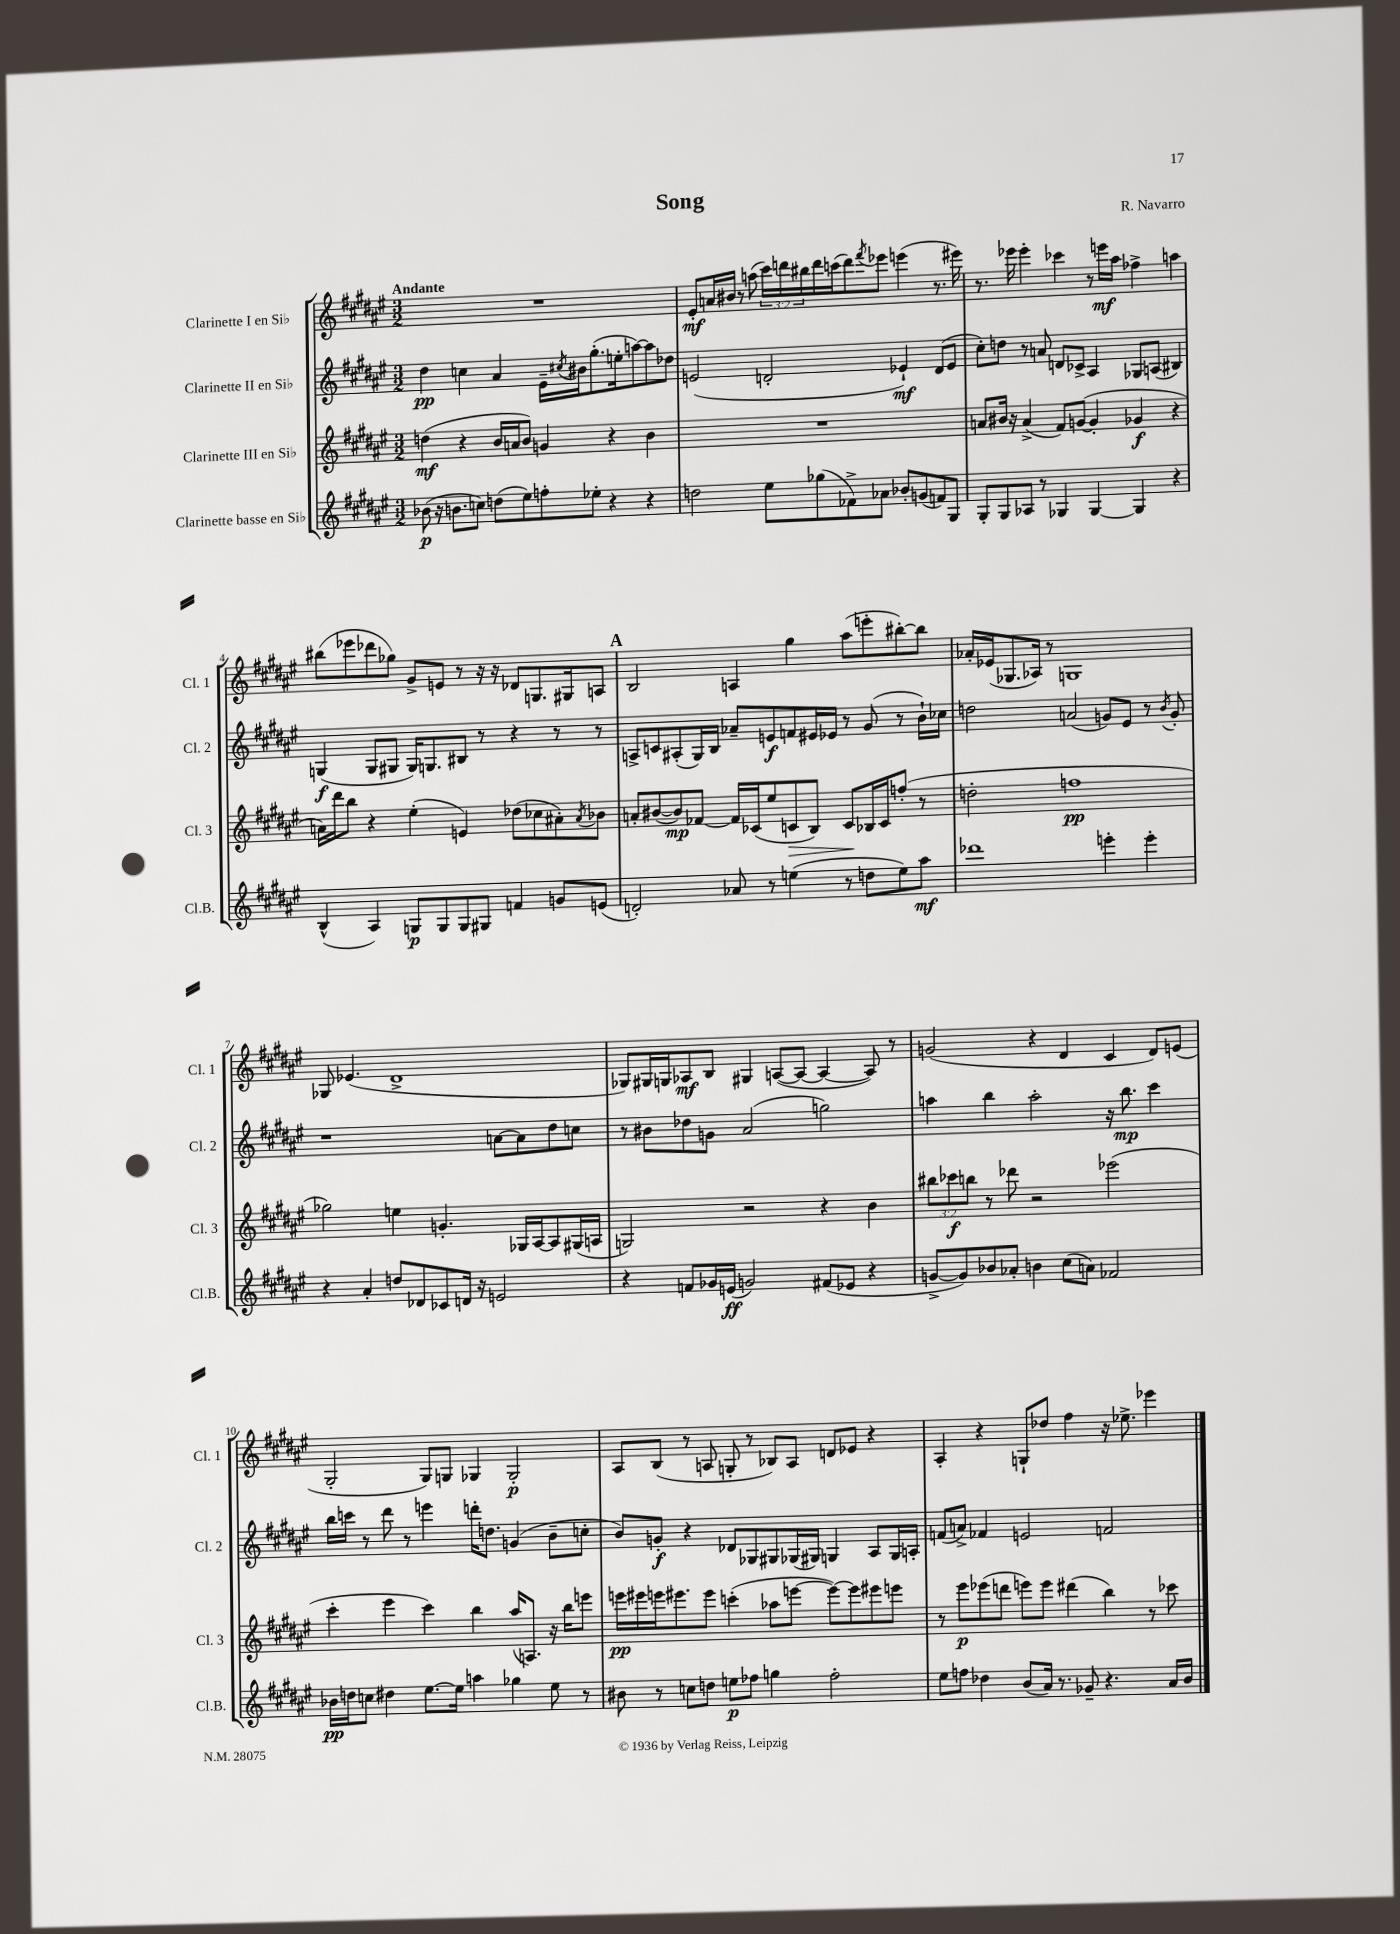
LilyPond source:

\header { title = "Song" composer = "R. Navarro" }
<<
\new StaffGroup <<
\new Staff = "s0" \with { instrumentName = "Clarinette I en Sib" shortInstrumentName = "Cl. 1" } {
    \clef treble \key fis \major \numericTimeSignature \time 3/2 \override Staff.TupletNumber.text = #tuplet-number::calc-fraction-text \tempo "Andante"
    R1. |
    eis'8-.\mf a'16 bis'16 r8 a''8( \tuplet 3/2 { cis'''16) d'''16 bis''16 } d'''16 c'''16( d'''8) \acciaccatura { fis'''8 } ees'''8 e'''4( r8. eis'''16) |
    r8. ees'''16 ees'''4-. ces'''4 r8 e'''16\mf ais''16 fes''4-> a''4 |
    bis''8( ees'''8 des'''8 ges''8) gis'8-> e'8 r8 r16 r16 des'8 g8. gis16 a8 |
    \mark \markup { \bold "A" } b2 a4 gis''4 ais''8( e'''8-. bis''8~-.) bis''8 |
    aes'16-. ees'16( ges8. aes16) r8 g1 |
    ges8 ees'4.( dis'1-> |
    ges8) gis16 g16 aes8\mf b8 gis4 a8~( a8~ a4~ a8) r8 |
    g'2( r4 dis'4 cis'4 dis'8) e'8( |
    gis2-. gis8) g8 ges4 ges2-.\p |
    ais8 b8( r8 a8 g8-. r8 bes8) a8 d'8 ees'8 r4 |
    ais4-. r4 g8-! des''8 fis''4 r16 ees''8.-> ees'''4 \bar "|." |
}
\new Staff = "s1" \with { instrumentName = "Clarinette II en Sib" shortInstrumentName = "Cl. 2" } {
    \clef treble \key fis \major \numericTimeSignature \time 3/2
    dis''4\pp c''4 ais'4 eis'16-- \acciaccatura { cis''8 } bis'16 gis''8.-.( e''16-. a''8~) a''8 des''8 |
    e'2( d'2-. ees'4-!\mf) d'8( ees'8 |
    cis''8-.) d''8 r8 a'8 d'8 ces'8-> ais4 ges8 a8( bis4) |
    g4\f( g8 gis8 gis16) g8. bis8 r8 r4 r8 r8 |
    \mark \markup { \bold "A" } a8-> c'8 ais8-.( gis16) b16 aes'8-- e'8\f f'8 eis'16 ees'16 r8 gis'8( r8 b'16-!) ces''16 |
    d''2 a'2( g'8) eis'8 r8 \acciaccatura { b'8 } g'8-. |
    r1 a'8~ a'8 dis''8 c''8 |
    r8 bis'8 des''8 g'8 ais'2( g''2) |
    a''4 b''4 a''2-. r16 b''8.\mp cis'''4 |
    b''16 c'''16 r8 dis'''8 r8 e'''4 d'''16-. d''8. g'4( b'8-- c''8-. |
    b'8) g'8-.\f r4 des'8 ges8 gis8 ges16( gis16) g4 ais8 g16 a16-. |
    f'8( a'8->) fes'4 e'2 f'2 \bar "|." |
}
\new Staff = "s2" \with { instrumentName = "Clarinette III en Sib" shortInstrumentName = "Cl. 3" } {
    \clef treble \key fis \major \numericTimeSignature \time 3/2 \override Staff.TupletNumber.text = #tuplet-number::calc-fraction-text
    d''4\mf( r4 b'16 a'16 b'8) g'4 r4 b'4 |
    R1. |
    a'8 bis'16 r16 a'4->( fis'8) g'8~( g'4-. ges'4\f r4 |
    a'16) dis'''16 b''8 r4 eis''4-.( e'4) des''8( ces''8 ais'8-.) \acciaccatura { ais'8 } bes'8 |
    \mark \markup { \bold "A" } a'8-. bis'8~( bis'8\mp) fes'8~ fes'16 ces'16( eis''8 c'8\> b8) c'8\! bes16 c'16 f''8-.( r8 |
    d''2-. f''1\pp |
    ges''2) e''4 g'4.-. ges16 ais16~ ais8 gis16( a16 |
    g2) r2 r4 b'4 |
    \tuplet 3/2 { bis''8 ces'''8\f b''8 } r8 des'''8 r2 ees'''2( |
    cis'''4-. eis'''4 cis'''4) b''4 ais''16( a8.) r16 b''16 e'''8 |
    e'''16\pp eis'''16 e'''16 eis'''8. eis'''8 c'''4-.( aes''8 e'''8~ e'''8~) e'''8 eis'''8 e'''8 |
    r8 eis'''8\p ees'''8( d'''8 e'''8) e'''8 dis'''4( b''4) r8 ces'''8 \bar "|." |
}
\new Staff = "s3" \with { instrumentName = "Clarinette basse en Sib" shortInstrumentName = "Cl.B." } {
    \clef treble \key fis \major \numericTimeSignature \time 3/2
    bes'8\p( r16 b'8. c''8) d''8( eis''8) f''8-. ees''8-. r4 r4 |
    d''2 eis''8 ges''8( fes'8->) aes'8 bes'8-. g'8( f'8) gis8 |
    gis8-. gis8 aes8 r8 ges4 ges4~ ges4 r4 |
    b4-^( ais4) g8\p g8 g8 gis8 f'4 g'8 e'8( |
    \mark \markup { \bold "A" } d'2-.) aes'8 r8 e''4( r8 d''8 e''8) ais''8\mf |
    des'''1 e'''4-. e'''4-. |
    r4 ais'4-. d''8 des'8 ces'8 d'16 r16 e'2 |
    r4 f'8 ges'16 e'16\ff( g'2) fis'8( ees'8 r4 |
    g'8~-> g'8) bes'8 aes'8-. b'4 cis''8( a'8) fes'2 |
    bes'16\pp d''16 c''8 dis''4 eis''8.~ eis''16 a''4 ges''4 eis''8 r8 |
    bis'8 r8 c''8 d''8 e''8\p fes''8 g''4 fes''2-. |
    eis''8 f''8 des''4 b'8( ais'16) r8. ges'8-- r4. ais'16 b'16 \bar "|." |
}
>>
>>
